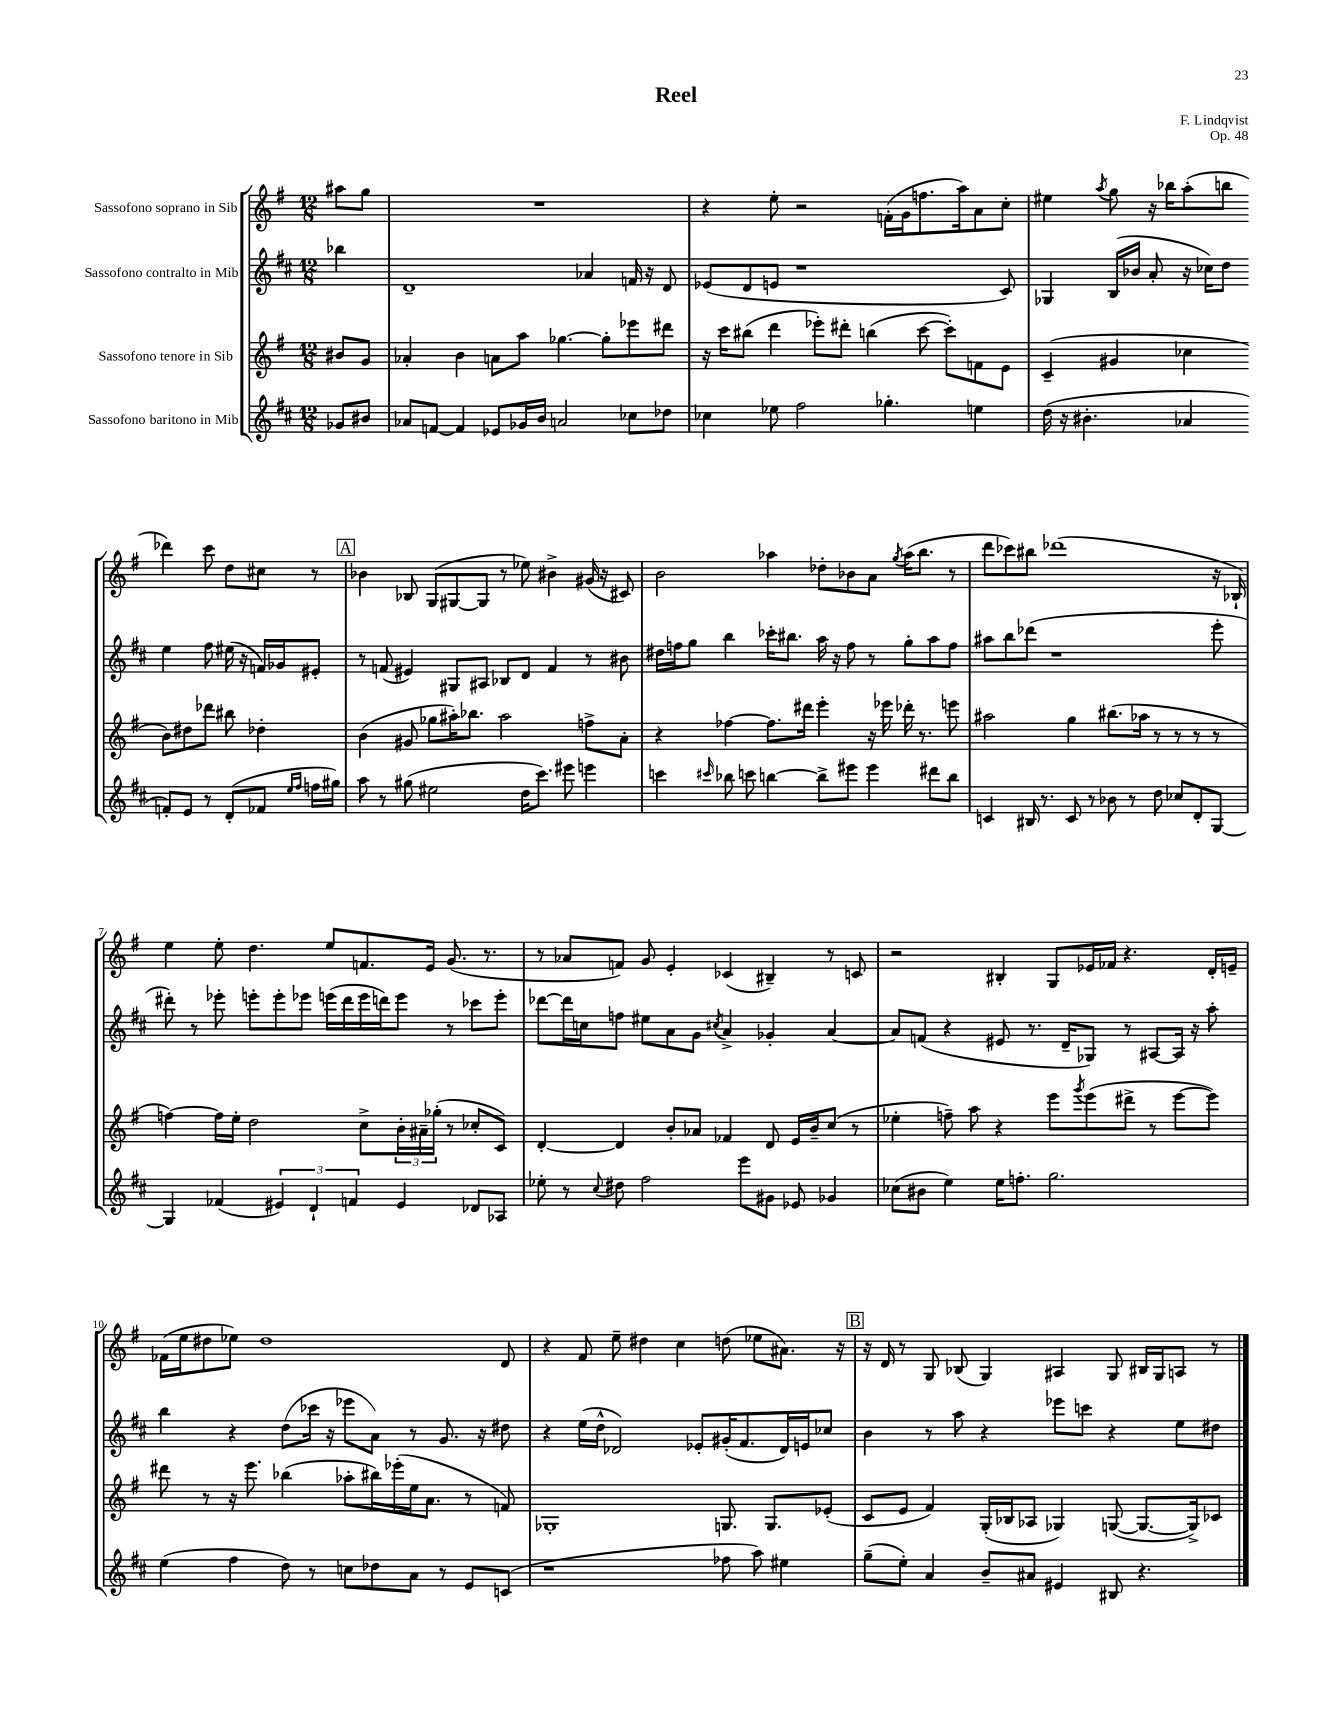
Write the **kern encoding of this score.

**kern	**kern	**kern	**kern
*staff4	*staff3	*staff2	*staff1
*clefG2	*clefG2	*clefG2	*clefG2
*k[f#c#]	*k[f#]	*k[f#c#]	*k[f#]
*M12/8	*M12/8	*M12/8	*M12/8
8g-	8b#	4bb-	8aa#
8b#	8g	.	8gg
=	=	=	=
8a-	4a-'	1d~	1.r
[8f	.	.	.
4f]	4b	.	.
8e-	8a	.	.
16g-	8aa	.	.
16b	.	.	.
2a	[4.gg-	.	.
.	.	4a-	.
.	8gg-']	.	.
8cc-	8eee-	16f	.
.	.	16r	.
8dd-	8ddd#	8d	.
=	=	=	=
4cc-	16r	(8e-	4r
.	16ccc	.	.
.	(8bb#	8d	.
8ee-	4ddd	8e	8ee'
2ff#	.	1r	2r
.	8eee-')	.	.
.	8ddd#'	.	.
.	(4bb	.	.
4.gg-'	.	.	(16f'
.	.	.	16g
.	[8ccc	.	8.ff
.	8ccc'])	.	.
.	.	.	16aa)
4ee	8f	.	8a
.	8e	8c#)	8cc'
=	=	=	=
(16dd	(4c~	4G-	4ee#
16r	.	.	.
4.b#'	.	.	.
.	.	.	8qaa
.	4g#	(16B	8gg
.	.	16b-	.
.	.	8a'	16r
.	.	.	16bb-
4a-	4cc-	16r	(8aa'
.	.	16cc-)	.
.	.	8dd	8bb
8f')	8b)	4ee	4ddd-)
8e	8dd#	.	.
8r	8ddd-	8ff#	8ccc
(8d'	8bb#	(16ee#	8dd
.	.	16r	.
8f-	4dd-'	16f)	8cc#
.	.	16g-	.
16qqee	.	.	.
16qqff#	.	.	.
16ff	.	8e#'	8r
16gg#)	.	.	.
=	=	=	=
8aa	(4b	8r	4b-
8r	.	(8f	.
(8gg#	8g#	4e#)	8B-
2ee#	8gg-	.	(8G
.	16aa#')	8G#	[8G#
.	8.bb-	.	.
.	.	8A#	8G#]
.	2aa#	8B-	8r
16dd	.	8d	8ee-)
8.ccc#)	.	.	.
.	.	4f	4b#^
8eee#	.	.	.
4eee	8ff^	8r	(16g#
.	.	.	16r
.	8a'	8b#	8c#)
=	=	=	=
4ccc	4r	16dd#	2b
.	.	16ff	.
.	.	8gg	.
16qqccc#	.	.	.
8bb-	[4ff-	4bb	.
8ccc	.	.	.
[4bb	8.ff-]	16ccc-'	4aa-
.	.	8.bb#	.
.	16ddd#	.	.
8bb^]	4eee'	16aa	8dd-'
.	.	16r	.
8eee#	.	8ff	8b-
4eee#	16r	8r	8a
.	16eee-	.	.
.	.	.	8qgg
.	16ddd-'	8gg'	(16aa-
.	8.r	.	8.bb
8ddd#	.	8aa	.
8bb	8eee	8ff	8r
=	=	=	=
4c	2aa#	8aa#	8ddd
.	.	8bb	8ccc-)
16B#	.	(8ddd-	8bb#
8.r	.	.	.
.	.	1r	(1ddd-
8c	4gg	.	.
8r	.	.	.
8b-	(8.bb#	.	.
8r	.	.	.
.	16aa-	.	.
8dd	8r	.	.
8cc-	8r	.	.
8d'	8r	.	.
[8G	8r	8eee'	16r
.	.	.	16B-`)
=	=	=	=
4G]	[4ff)	8ddd#')	4ee
.	.	8r	.
(4f-	16ff]	8eee-'	8ee'
.	16ee'	.	.
.	2dd	8eee'	4.dd
6e#)	.	8eee'	.
.	.	8eee-	.
6d`	.	.	.
.	.	(16eee	8ee
.	.	16ddd#	.
6f	.	.	.
.	8cc^	16eee	8.f
.	.	16ddd)	.
4e#	24b'	8eee	.
.	24a#~	.	.
.	.	.	16e
.	(24gg-'	.	.
.	8r	8r	(8.g
8d-	8cc-'	8ccc-	.
.	.	.	8.r
8A-	8c)	8eee'	.
=	=	=	=
8ee-'	[4d'	[8ddd-	8r
8r	.	16ddd-]	8a-
.	.	16cc	.
8qqcc#	.	.	.
8dd#	4d]	8ff	8f)
2ff#	.	8ee#	8g
.	8b'	8a	4e'
.	8a-	8g	.
.	.	8qcc#	.
.	4f-	4a^	(4c-
8eee	.	.	.
8g#	8d	4g-'	4B#~)
8e-	16e	.	.
.	16b~	.	.
4g-	(8cc	[4a	8r
.	8r	.	8c
=	=	=	=
(8cc-	4ee-'	8a]	2r
8b#	.	(8f	.
4ee)	8ff~)	4r	.
.	8aa	.	.
16ee	4r	8e#	4B#'
8.ff'	.	.	.
.	.	8.r	.
2.gg	8eee	.	8G
.	.	16d~	.
.	8qggg	.	.
.	(8eee	8G-)	16e-
.	.	.	16f-
.	8ddd#^	8r	4.r
.	8r	[8A#	.
.	[8eee	16A#]	.
.	.	16r	.
.	8eee])	8aa'	16d'
.	.	.	16e~
=	=	=	=
(4ee	8ddd#	4bb	(16f-
.	.	.	16ee
.	8r	.	8dd#
4ff#	16r	4r	8ee-)
.	8.eee	.	.
.	.	.	1dd#
8dd)	(4bb-	(8dd	.
8r	.	16ccc-	.
.	.	16r	.
8cc	8aa-'	8eee-	.
8dd-	16bb#)	8a)	.
.	(16eee-'	.	.
8a	16ee	8r	.
.	8.a	.	.
8r	.	8.g	.
8e	8r	.	.
.	.	16r	.
(8c	8f)	8dd#	8d
=	=	=	=
1r	1G-'	4r	4r
.	.	(16ee	8f#
.	.	16dd^^	.
.	.	2d-)	8ee~
.	.	.	4dd#
.	.	.	4cc
.	.	8e-'	.
8ff-	8.G	(16g#'	(8dd
.	.	8.f#	.
8aa)	.	.	8ee-
.	8.G	.	.
4ee#	.	16d-)	8.a#)
.	.	16e	.
.	(8e-'	8cc-	.
.	.	.	16r
=	=	=	=
(8gg~	8c	4b	16r
.	.	.	16d
8ee')	8e	.	8r
4a	4f#)	8r	8G
.	.	8aa	(8B-
8b~	(16G'	4r	4G)
.	16B-	.	.
8a#	8A-	.	.
4e#	4G-)	8eee-	4A#
.	.	8ccc	.
8B#	([8G	4r	8G
4.r	8.G_	.	16B#
.	.	.	16G
.	.	8ee	8A
.	16G^])	.	.
.	8c-	8dd#	8r
==	==	==	==
*-	*-	*-	*-
